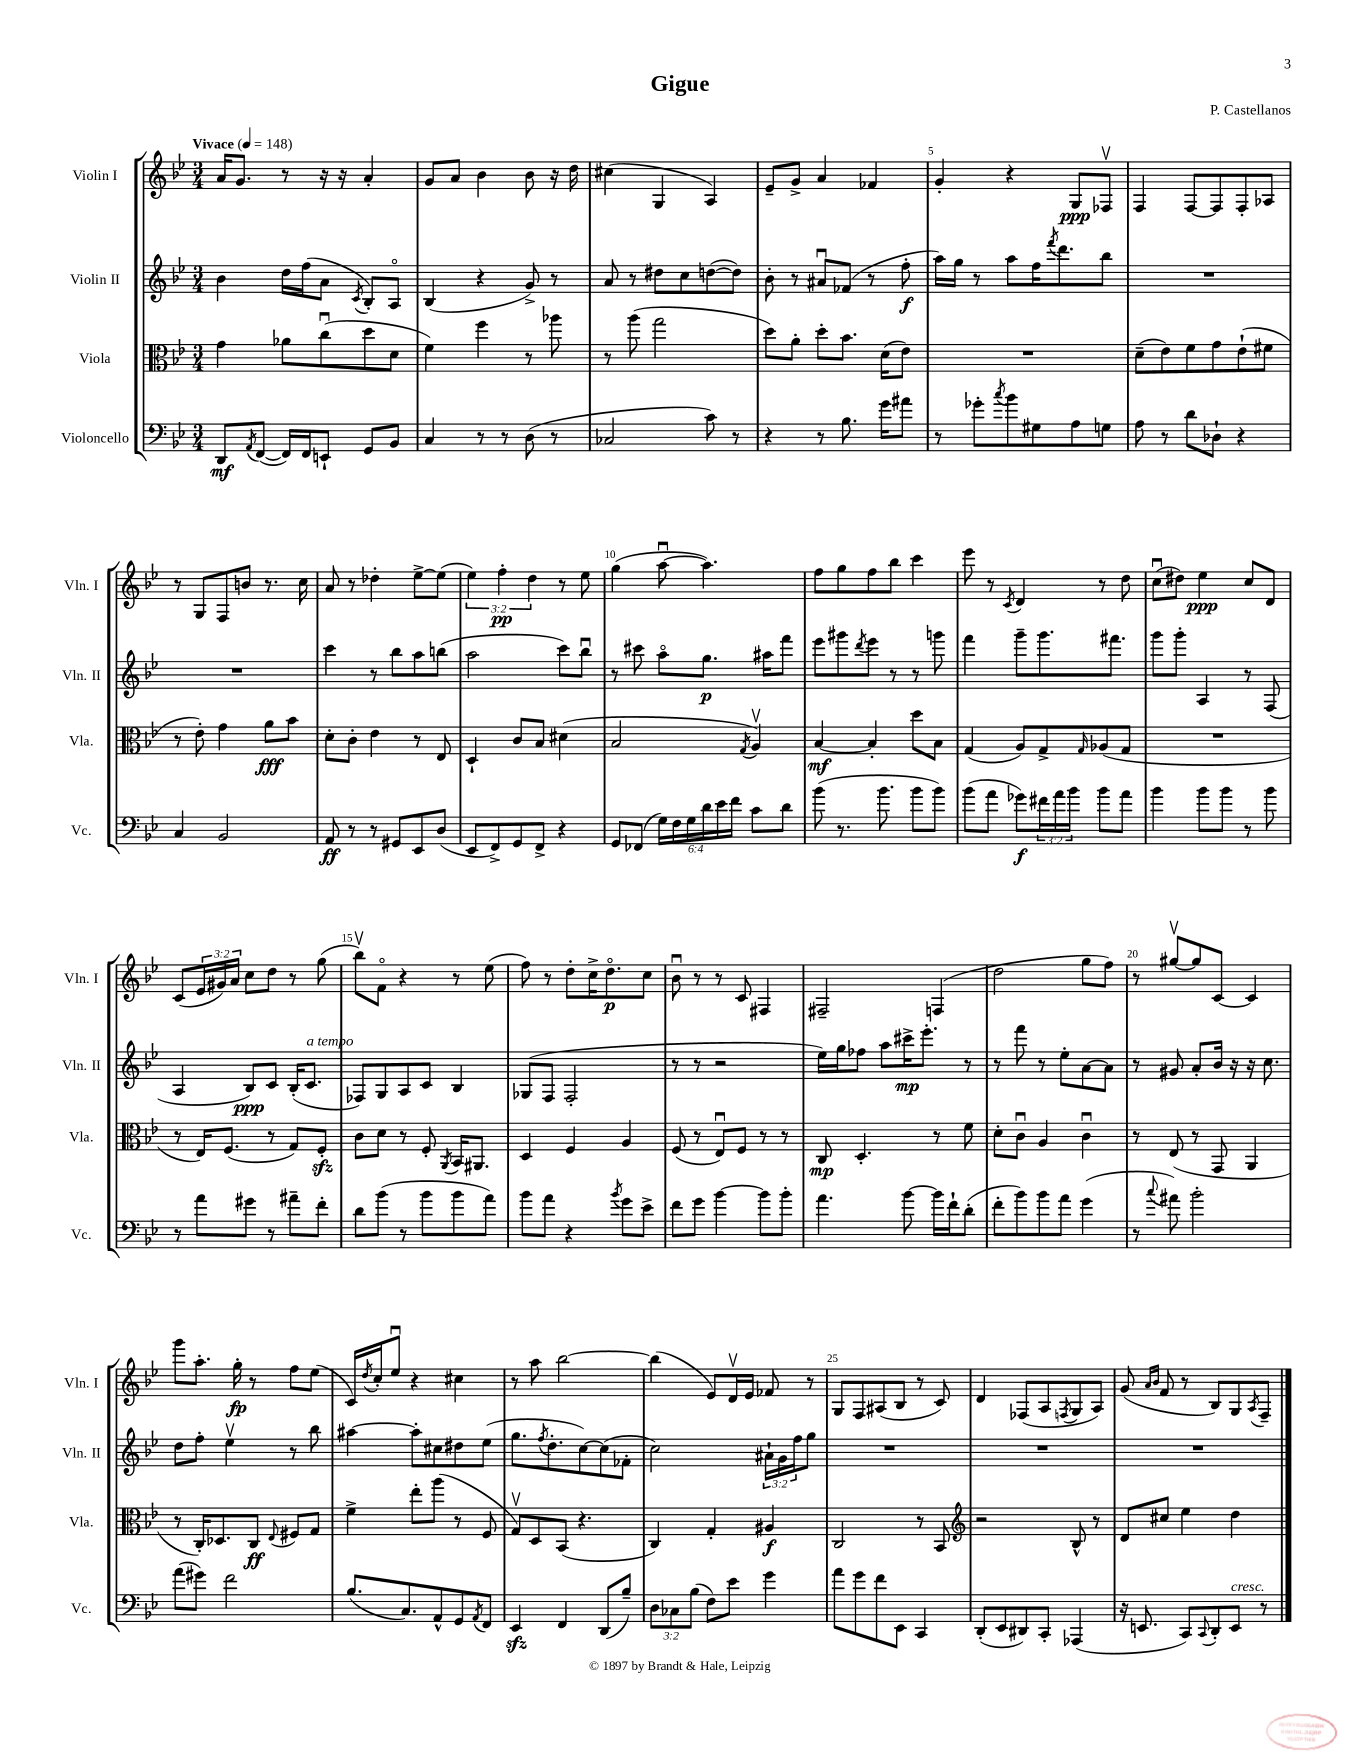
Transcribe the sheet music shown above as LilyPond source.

\header { title = "Gigue" composer = "P. Castellanos" }
<<
\new StaffGroup <<
\new Staff = "s0" \with { instrumentName = "Violin I" shortInstrumentName = "Vln. I" } {
    \clef treble \key bes \major \numericTimeSignature \time 3/4 \override Staff.TupletNumber.text = #tuplet-number::calc-fraction-text \tempo "Vivace" 4 = 148
    a'16 g'8. r8 r16 r16 a'4-. |
    g'8 a'8 bes'4 bes'8 r16 d''16 |
    cis''4( g4 a4) |
    ees'8-- g'8-> a'4 fes'4 |
    g'4-. r4 g8\ppp fes8\upbow |
    f4 f8~ f8 f8-. aes8 |
    r8 g8 f8 b'8 r8. c''16 |
    a'8 r8 des''4-. ees''8~-> ees''8( |
    \tuplet 3/2 { ees''4) f''4-.\pp d''4 } r8 ees''8 |
    g''4( a''8~\downbow a''4.) |
    f''8 g''8 f''8 bes''8 c'''4 |
    ees'''8 r8 \acciaccatura { c'8 } d'4 r8 d''8 |
    c''8\downbow( dis''8) ees''4\ppp c''8 d'8 |
    c'8( \tuplet 3/2 { ees'16 gis'16) a'16 } c''8 d''8 r8 g''8( |
    bes''8\upbow) f'8\flageolet r4 r8 ees''8( |
    f''8) r8 d''8-. c''16-> d''8.\flageolet\p c''8 |
    bes'8\downbow r8 r8 c'8 fis4 |
    fis2-- f4( |
    d''2 g''8 f''8) |
    r8 gis''8~\upbow gis''8 c'8~ c'4 |
    g'''8 a''8.-. g''16-.\fp r8 f''8 ees''8( |
    c'16) \acciaccatura { d''8 } c''16-. ees''8\downbow r4 cis''4 |
    r8 a''8 bes''2~ |
    bes''4( ees'8) d'16\upbow ees'16 fes'8 r8 |
    g8 f8 ais8( bes8 r8 c'8) |
    d'4 fes8( a8 \acciaccatura { f8 } g8 a8) |
    g'8( \grace { a'16 bes'16 } f'8 r8 bes8) g8 \acciaccatura { a8 } f8-- \bar "|." |
}
\new Staff = "s1" \with { instrumentName = "Violin II" shortInstrumentName = "Vln. II" } {
    \clef treble \key bes \major \numericTimeSignature \time 3/4 \override Staff.TupletNumber.text = #tuplet-number::calc-fraction-text
    bes'4 d''16 f''16( a'8 \acciaccatura { c'8 } bes8-.) a8\flageolet |
    bes4( r4 g'8->) r8 |
    a'8 r8 dis''8 c''8 d''8~( d''8) |
    bes'8-. r8 ais'8\downbow fes'8( r8 f''8-.\f |
    a''16) g''16 r8 a''8 f''16 \acciaccatura { f'''8 } d'''8. bes''8 |
    R2. |
    R2. |
    c'''4 r8 bes''8 a''8 b''8( |
    a''2 c'''8) bes''8\downbow |
    r8 cis'''8 a''8\flageolet g''8.\p ais''16 f'''8 |
    ees'''8 gis'''8 \acciaccatura { d'''8 } ees'''8 r8 r8 g'''8 |
    f'''4 g'''8-- g'''8. fis'''8. |
    g'''8 g'''8-. a4 r8 f8( |
    a4 bes8\ppp) c'8 bes16-.( c'8.^\markup { \italic "a tempo" } |
    fes8) g8 a8 c'8 bes4 |
    ges8( f8 f2-. |
    r8 r8 r2 |
    ees''16) g''16 fes''8 a''8 cis'''16->\mp ees'''8.-. r8 |
    r8 f'''8 r8 ees''8-. a'8~ a'8 |
    r8 gis'8 a'8-. bes'16 r16 r16 c''8. |
    d''8 f''8-. ees''4\upbow r8 bes''8 |
    ais''4~ ais''8-. cis''8 dis''8 ees''8( |
    g''8. \acciaccatura { f''8 } d''8.-. c''8~) c''8( fes'8-. |
    c''2) \tuplet 3/2 { ais'16-! g'16 f''16 } g''8 |
    R2. |
    R2. |
    R2. \bar "|." |
}
\new Staff = "s2" \with { instrumentName = "Viola" shortInstrumentName = "Vla." } {
    \clef alto \key bes \major \numericTimeSignature \time 3/4
    g'4 aes'8 c''8\downbow( d''8 d'8 |
    f'4) f''4 r8 aes''8 |
    r8 a''8( g''2 |
    d''8) a'8-. d''8-. bes'8. d'16( ees'8) |
    R2. |
    d'8--( ees'8) f'8 g'8 ees'8-!( fis'8 |
    r8 ees'8-.) g'4 a'8\fff bes'8 |
    d'8-. c'8-. ees'4 r8 ees8 |
    d4-! c'8 bes8 dis'4( |
    bes2 \acciaccatura { g8 } a4\upbow) |
    bes4~\mf bes4-. d''8 bes8 |
    g4( a8) g8-> \grace { g16 } aes8( g8 |
    R2. |
    r8 ees16) f8.( r8 g8) f8-.\sfz |
    c'8 d'8 r8 f8-. \acciaccatura { a,8 } bes,16 ais,8. |
    d4 f4 a4 |
    f8( r8 ees8\downbow) f8 r8 r8 |
    c8\mp d4.-. r8 f'8 |
    d'8-. c'8\downbow a4 c'4\downbow |
    r8 ees8( r8 g,8 a,4 |
    r8 c16-.) des8. c8\ff \appoggiatura { ees8 } fis8 g8 |
    f'4-> ees''8-. a''8( r8 f8 |
    g8\upbow) d8 bes,8( r4. |
    c4) g4-. ais4\f |
    c2 r8 bes,8 |
    \clef treble r2 bes8-^ r8 |
    d'8 cis''8 ees''4 d''4 \bar "|." |
}
\new Staff = "s3" \with { instrumentName = "Violoncello" shortInstrumentName = "Vc." } {
    \clef bass \key bes \major \numericTimeSignature \time 3/4 \override Staff.TupletNumber.text = #tuplet-number::calc-fraction-text
    d,8\mf \acciaccatura { a,8 } f,8~( f,16) f,16 e,8-! g,8 bes,8 |
    c4 r8 r8 d8( r8 |
    ces2 c'8) r8 |
    r4 r8 bes8. g'16 ais'8 |
    r8 ges'8-. \acciaccatura { c''8 } bes'8 gis8 a8 g8 |
    a8 r8 d'8 des8-! r4 |
    c4 bes,2 |
    a,8\ff r8 r8 gis,8 ees,8 d8( |
    ees,8 f,8->) g,8 f,8-> r4 |
    g,8 fes,8( \tuplet 6/4 { g16) f16 g16 d'16 ees'16 f'16 } c'8 d'8 |
    bes'8( r8. bes'8. bes'8 bes'8) |
    bes'8( a'8 ges'8\f) \tuplet 3/2 { fis'16 a'16 bes'16 } bes'8 a'8 |
    bes'4 bes'8 bes'8 r8 bes'8 |
    r8 a'8 gis'8 r8 ais'8-- f'8-. |
    d'8 bes'8( r8 bes'8 bes'8 a'8) |
    bes'8 a'8 r4 \acciaccatura { bes'8 } g'8 ees'8-> |
    f'8 g'8 bes'4~ bes'8 bes'8-. |
    a'4. bes'8~ bes'16 f'16-! d'8-.( |
    f'8-. bes'8) bes'8 a'8 g'4( |
    r8 \appoggiatura { c''8 } ais'8) bes'2-. |
    a'8( gis'8) f'2 |
    bes8.( c8.) a,8-^ g,8 \acciaccatura { a,8 } f,8 |
    ees,4\sfz f,4 d,8( bes8--) |
    \tuplet 3/2 { d8 ces8 bes8( } f8) ees'8 g'4 |
    a'8 g'8 f'8 ees,8 c,4 |
    d,8-.( ees,8 dis,8) c,8-. aes,,4( |
    r16 e,8. c,8) \appoggiatura { c,8 } d,8-. e,8^\markup { \italic "cresc." } r8 \bar "|." |
}
>>
>>
\layout { \context { \Score \override BarNumber.break-visibility = ##(#f #t #t) barNumberVisibility = #(every-nth-bar-number-visible 5) } }
